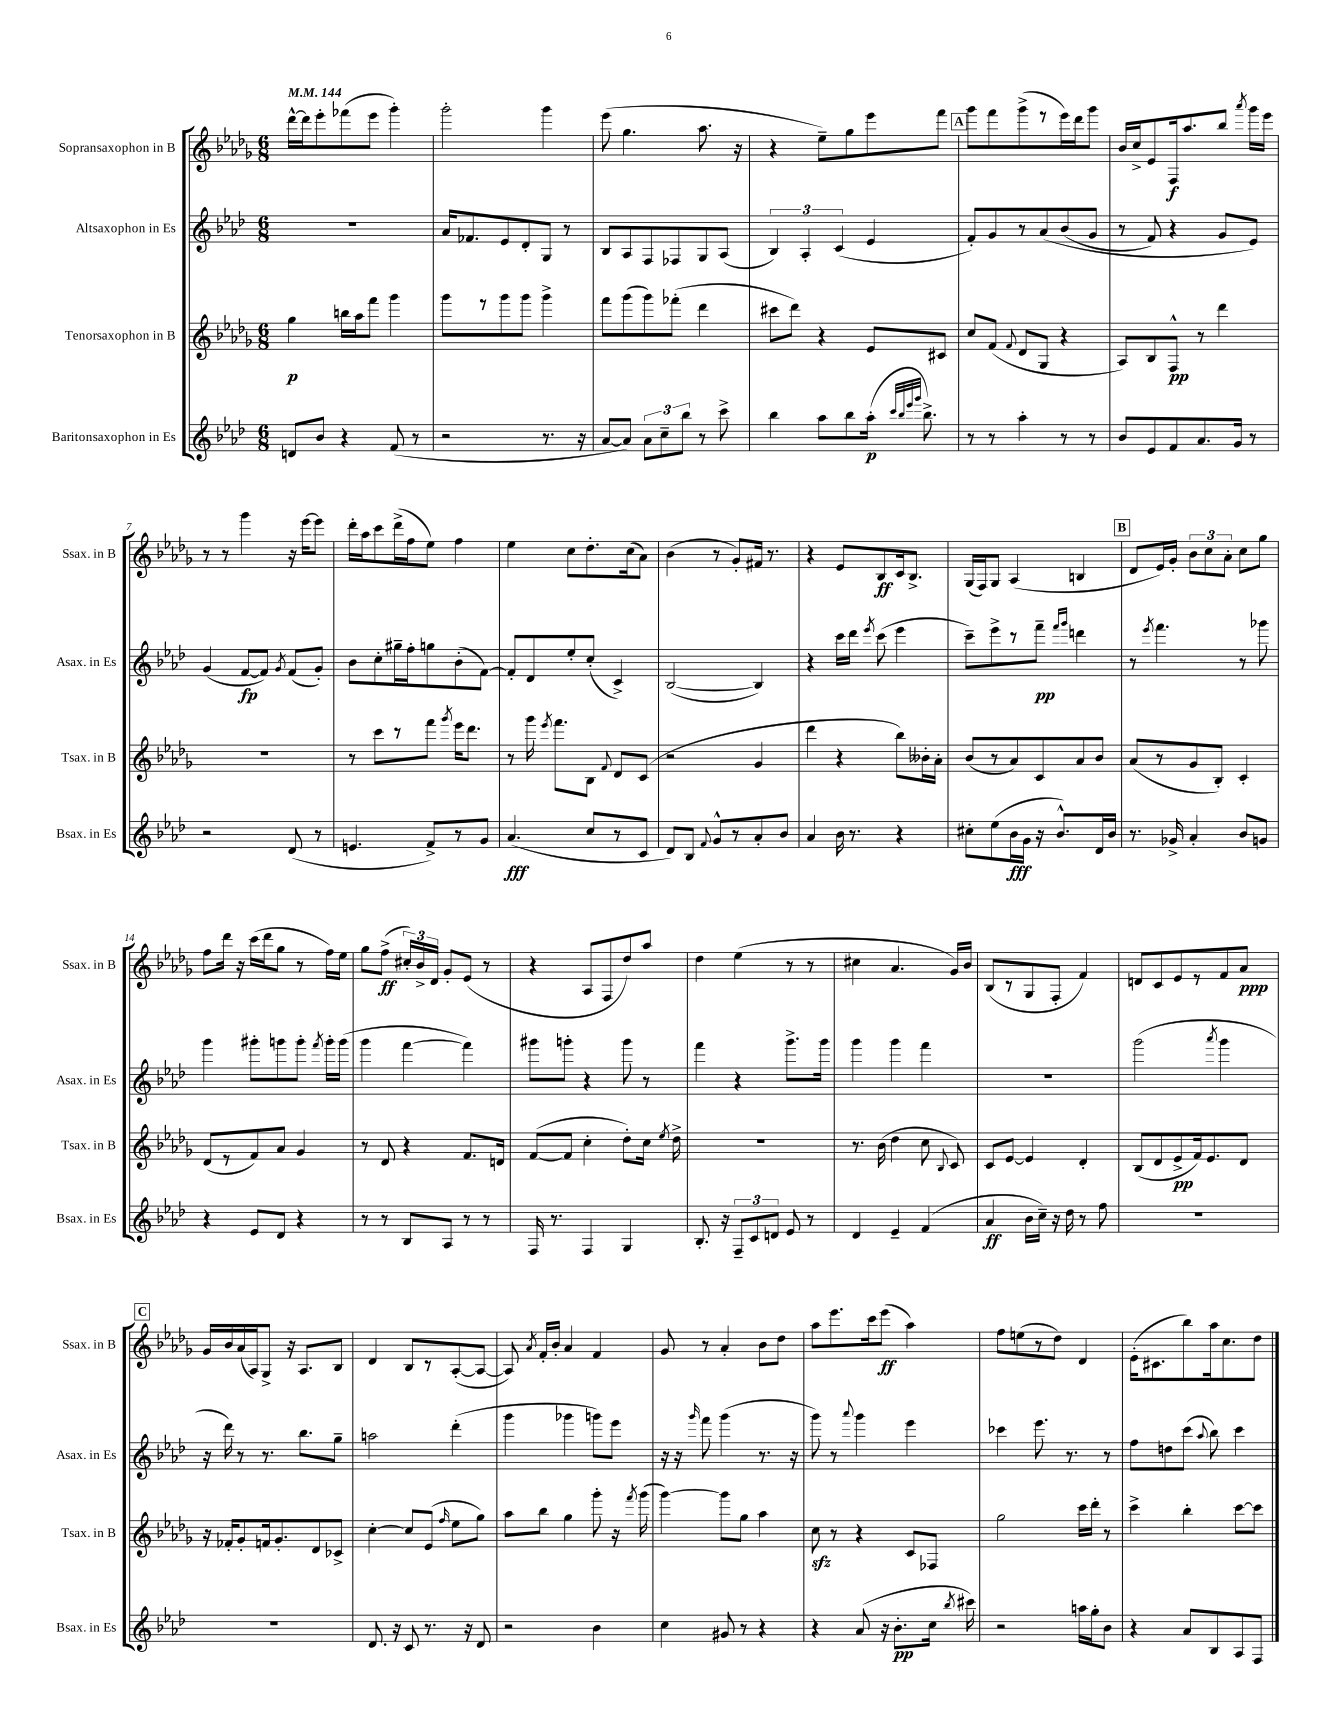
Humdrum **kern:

**kern	**kern	**kern	**kern
*staff4	*staff3	*staff2	*staff1
*clefG2	*clefG2	*clefG2	*clefG2
*k[b-e-a-d-]	*k[b-e-a-d-g-]	*k[b-e-a-d-]	*k[b-e-a-d-g-]
*M6/8	*M6/8	*M6/8	*M6/8
*MM144	*MM144	*MM144	*MM144
8d/L	4gg-\	2.r	[16ddd-^^\LL
.	.	.	16ddd-\]J
8b-/J	.	.	8eee-'\
4r	16bb\LL	.	(8fff-\
.	16aa-\J	.	.
.	8fff\J	.	8eee-\J
(8f/	4ggg-\	.	4ggg-'\)
8r	.	.	.
=	=	=	=
2r	8ggg-\L	16a-/LK	2ggg-'\
.	.	8.f-/	.
.	8r	.	.
.	8ggg-\	8e-/	.
.	8ggg-\J	8d-'/	.
8.r	4ggg-^\	8G/J	4ggg-\
.	.	8r	.
16r	.	.	.
=	=	=	=
[8a-/L	8fff\L	8B-/L	(8eee-\
8a-/]J)	(8ggg-\	8A-/	4.gg-\
12a-\L	8ggg-\)	8F/	.
12cc~\	.	.	.
.	(8fff-'\J	8F-/	.
12bb-\J	.	.	.
8r	4ddd-\	8G/	8.aa-\
8ccc^\	.	(8A-/J	.
.	.	.	16r
=	=	=	=
4bb-\	8ccc#\L	6B-/)	4r
.	8ddd-\J)	.	.
.	.	6A-'/	.
8aa-\L	4r	.	8ee-~\L)
.	.	(6c/	.
8bb-\	.	.	8gg-\
(16aa-'\Jk	8e-/L	4e-/	8eee-\
32qqccc/LLL	.	.	.
32qqbb-/	.	.	.
32qqeee-/	.	.	.
32qqggg/JJJ	.	.	.
8.bb-^\)	.	.	.
.	8c#/J	.	8fff\J
=	=	=	=
8r	8cc/L	8f'/L)	8ggg-\L
8r	(8f/J	8g/	8fff\
.	8qqf/	.	.
4aa-'\	8d-/L	8r	(8ggg-^\
.	8G-/J	&(8a-/	8r
8r	4r	(8b-/	16eee-\L)
.	.	.	16ddd-\J
8r	.	8g/J	8ggg-\J
=	=	=	=
8b-/L	8A-/L)	8r	16b-/LL
.	.	.	16cc^/J
8e-/	8B-/	8f/)	8e-/
8f/	8F^^/J	4r	16F/k
.	.	.	8.aa-/
8.a-/	8r	.	.
.	4ddd-\	8g/L	8bb-/J
16g/Jk	.	.	.
.	.	.	8qaaa-/
8r	.	8e-/J&)	16ggg-\LL
.	.	.	16eee-\JJ
=	=	=	=
2r	2.r	(4g/	8r
.	.	.	8r
.	.	[8f/L	4ggg-\
.	.	8f/]J)	.
.	.	8qg/	.
(8d-/	.	(8f/L	16r
.	.	.	[16eee-\LK
8r	.	8g'/J)	8eee-\]J
=	=	=	=
4.e/	8r	8b-\L	16ddd-'\LL
.	.	.	16aa-\J
.	8ccc\L	8cc'\	8ccc\
.	8r	16gg#~\L	(16ddd-^\L
.	.	16ff'\J	16ff\J
8f^/L)	8fff\J	8gg\	8ee-\J)
.	8qggg-/	.	.
8r	16eee-\LK	(8b-'\	4ff\
.	8.ddd-\J	.	.
8g/J	.	[8f\J)	.
=	=	=	=
(4.a-/	8r	8f'/]L	4ee-\
.	16ggg-\	8d-/	.
.	8qeee-/	.	.
.	8.fff\L	.	.
.	.	8ee-'/	8cc\L
8cc/L	8B-\J	(8cc'/J	8.dd-'\
.	8qqf/	.	.
8r	8d-/L	4c^/)	.
.	.	.	(16cc\k
8c/J	(8c/J	.	8a-\J)
=	=	=	=
8d-/L)	2r	([2B-/	(4b-\
8B-/J	.	.	.
8qqf/	.	.	.
8g^^/L	.	.	8r
8r	.	.	8g-'/L)
8a-'/	4g-/	4B-/])	16f#/Jk
.	.	.	8.r
8b-/J	.	.	.
=	=	=	=
4a-/	4ddd-\	4r	4r
16b-\	4r	16ccc\LL	8e-/L
8.r	.	16ddd-\JJ	.
.	.	8qeee-/	.
.	.	(8ccc\	8B-/
4r	8bb-\L)	4eee-\	16c/k
.	.	.	8.B-^/J
.	16b--'\L	.	.
.	16a-'\JJ	.	.
=	=	=	=
8cc#'\L	(8b-/L	8ccc~\L)	(16G-/LL
.	.	.	16F/J)
(8ee-\	8r	8eee-^\	8G-/J
16b-\L	8a-/)	8r	(4A-/
16g\JJ	.	.	.
16r	8c/	8fff~\J	.
8.b-^^/L)	.	.	.
.	.	16qqfff/LL	.
.	.	16qqggg/JJ	.
.	8a-/	4ddd\	4B/
16d-/L	8b-/J	.	.
16b-/JJ	.	.	.
=	=	=	=
8.r	(8a-/L	8r	8d-/L
.	.	8qeee-/	.
.	8r	4.fff\	16e-/L)
16g-^/	.	.	16g-'/JJ
4a-'/	8g-/	.	12b-\L
.	.	.	12cc\
.	8B-'/J)	.	.
.	.	.	12a-'\J
8b-/L	4c'/	8r	8cc\L
8g/J	.	8ggg-\	8gg-\J
=	=	=	=
4r	(8d-/L	4ggg\	8ff\L
.	8r	.	16ddd-\Jk
.	.	.	16r
8e-/L	8f/)	8ggg#'\L	(16ccc\LL
.	.	.	16ddd-\J
8d-/J	8a-/J	8ggg\	8gg-\J
4r	4g-/	8ggg'\J	8r
.	.	8qfff/	.
.	.	16ggg'\LL	16ff\LL)
.	.	(16ggg\JJ	16ee-\JJ
=	=	=	=
8r	8r	4ggg\	8gg-\L
8r	8d-/	.	(8ff^\J
8B-/L	4r	[4fff\	24cc#'/LL)
.	.	.	24b-^/
.	.	.	24d-/JJ
8A-/J	.	.	8g-'/L
8r	8.f/L	4fff\])	(8e-/J
8r	.	.	8r
.	16d/Jk	.	.
=	=	=	=
16F/	([8f/L	8ggg#\L	4r
8.r	.	.	.
.	8f/]J	8ggg'\J	.
4F/	4cc'\	4r	8A-/L
.	.	.	8F/
4G/	8dd-'\L)	8ggg\	8dd-/)
.	16cc\Jk	8r	8aa-/J
.	8qee-/	.	.
.	16dd-^\	.	.
=	=	=	=
8.B-'/	2.r	4fff\	4dd-\
16r	.	.	.
12F~/L	.	4r	(4ee-\
12c/	.	.	.
12d/J	.	.	.
8e-/	.	8.ggg^\L	8r
8r	.	.	8r
.	.	16ggg\Jk	.
=	=	=	=
4d-/	8.r	4ggg\	4cc#\
.	(16b-\	.	.
4e-~/	4dd-\	4ggg\	4.a-/
(4f/	8cc\	4fff\	.
.	8qqB-/	.	.
.	8c/)	.	16g-/LL)
.	.	.	16b-/JJ
=	=	=	=
4a-/	8c/L	2.r	(8B-/L
.	[8e-/J	.	8r
16b-\LL	4e-/]	.	8G-/
16cc~\JJ)	.	.	.
16r	.	.	8F'/J
16dd-\	.	.	.
8r	4d-'/	.	4f/)
8ff\	.	.	.
=	=	=	=
2.r	(8B-/L	(2ggg\	8d/L
.	8d-/	.	8c/
.	8e-^/	.	8e-/
.	16f/k)	.	8r
.	8.e-/	.	.
.	.	8qaaa-/	.
.	.	4ggg\	8f/
.	8d-/J	.	8a-/J
=	=	=	=
2.r	16r	16r	16g-/LL
.	16f-'/LK	16ddd-\)	16b-/
.	8g-'/	8r	(16a-/
.	.	.	16A-/J)
.	16f/k	8.r	8G-^/J
.	8.g-'/	.	.
.	.	.	16r
.	.	8.bb-\L	8.A-/L
.	8d-/	.	.
.	8c-^/J	8gg~\J	8B-/J
=	=	=	=
8.d-/	[4cc'\	2aa\	4d-/
16r	.	.	.
8c/	8cc/]L	.	8B-/L
8.r	(8e-/J	.	8r
.	16qqff/	.	.
.	8ee-\L	(4ddd-'\	([8A-'/
16r	.	.	.
8d-/	8gg-\J)	.	8A-/_J
=	=	=	=
2r	8aa-\L	4ggg\	8A-/])
.	.	.	8qa-/
.	8bb-\J	.	16f'/LL
.	.	.	16b-'/JJ
.	4gg-\	4ggg-\	4a-/
4b-\	8ggg-'\	8ggg\L)	4f/
.	16r	8eee-\J	.
.	8qfff/	.	.
.	(16ggg-\	.	.
=	=	=	=
4cc\	[4ggg-\)	16r	8g-/
.	.	16r	.
.	.	16qqggg/	.
.	.	8fff\	8r
8g#/	8ggg-\]L	(4ggg\	4a-'/
8r	8gg-\J	.	.
4r	4aa-\	8.r	8b-\L
.	.	.	8dd-\J
.	.	16r	.
=	=	=	=
4r	8cc\	8ggg\)	8aa-\L
.	8r	8r	8.eee-\
.	.	8qqaaa-/	.
(8a-/	4r	4ggg\	.
.	.	.	16ccc\k
16r	.	.	(8eee-\J
8.b-'\L	.	.	.
.	8c/L	4eee-\	4aa-\)
16cc\Jk	8F-/J	.	.
8qbb-/	.	.	.
16ccc#\)	.	.	.
=	=	=	=
2r	2gg-\	4ccc-\	8ff\L
.	.	.	(8ee\
.	.	8.eee-\	8r
.	.	.	8dd-\J)
.	.	8.r	.
16aa\LL	16ccc\LL	.	4d-/
16gg'\J	16ddd-'\JJ	.	.
8b-\J	8r	8r	.
=	=	=	=
4r	4ccc^\	8ff\L	(16e-'\LK
.	.	.	8.c#\
.	.	8dd\	.
8a-/L	4bb-'\	(8ccc\J	8bb-\)
.	.	8qqaa-/	.
8B-/	.	8bb-\)	16aa-\k
.	.	.	8.cc\
8A-/	[8ccc\L	4ccc\	.
8F/J	8ccc\]J	.	8dd-\J
==	==	==	==
*-	*-	*-	*-
